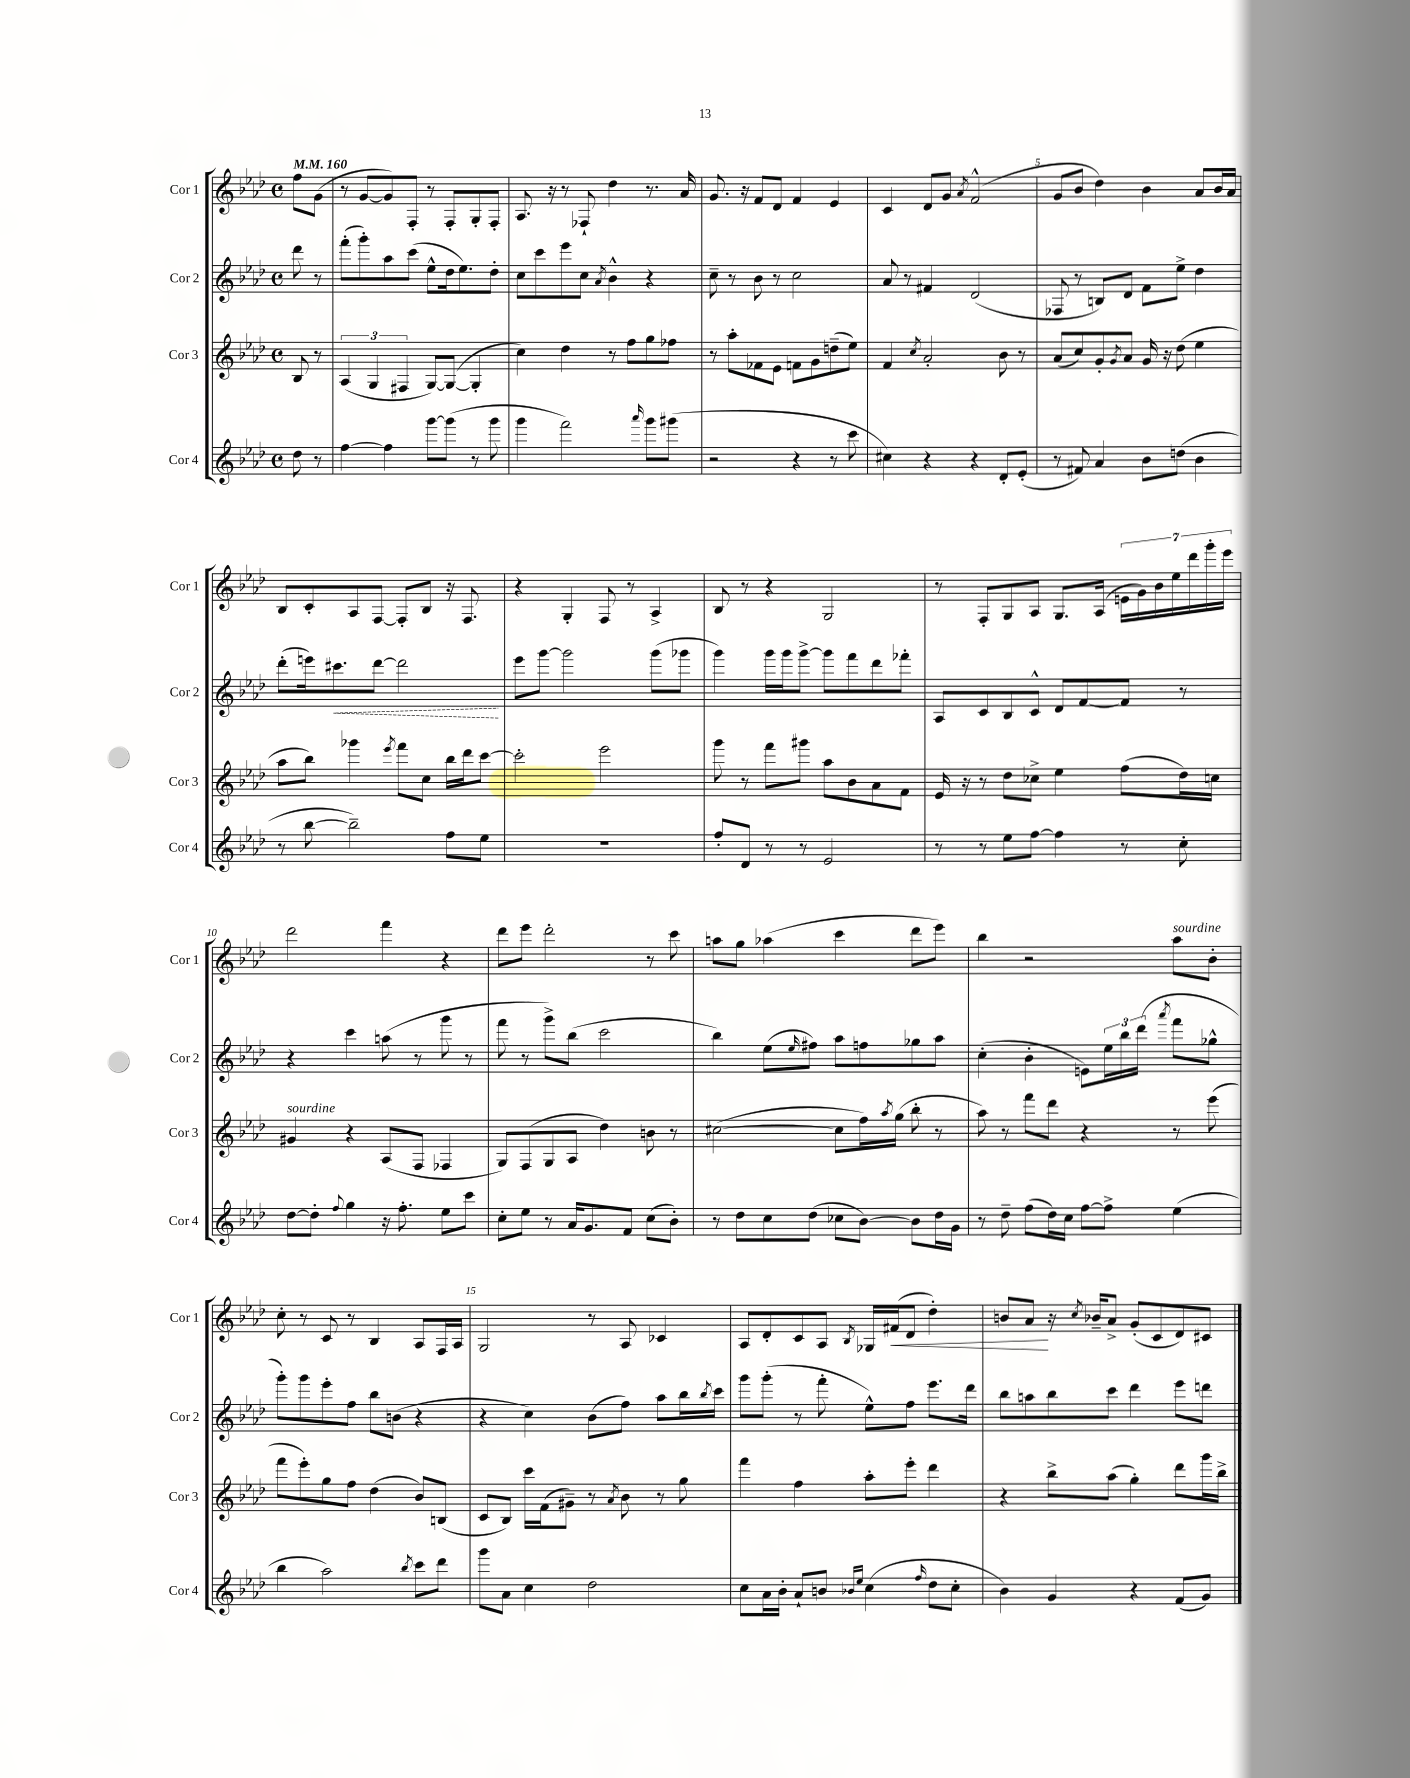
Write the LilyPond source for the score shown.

<<
\new StaffGroup <<
\new Staff = "s0" \with { instrumentName = "Cor 1" shortInstrumentName = "Cor 1" } {
    \clef treble \key aes \major \defaultTimeSignature \time 4/4 \partial 4 \tempo 4 = 160
    f''8 g'8( |
    r8 g'8~ g'8) f8-. r8 f8-. g8-. f8-. |
    aes8. r16 r8 fes8-! des''4 r8. aes'16 |
    g'8. r16 f'8 des'8 f'4 ees'4 |
    c'4 des'8 g'8 \acciaccatura { aes'8 } f'2-^( |
    g'8 bes'8 des''4) bes'4 aes'8 bes'16 aes'16 |
    bes8 c'8-. aes8 f8~ f8-. bes8 r16 f8. |
    r4 g4-. f8 r8 aes4-> |
    bes8 r8 r4 g2 |
    r8 f8-. g8 aes8 g8. aes16( \tuplet 7/4 { e'16 g'16) bes'16 ees''16 des'''16 g'''16-. ees'''16 } |
    des'''2 f'''4 r4 |
    des'''8 ees'''8 des'''2-. r8 c'''8 |
    a''8 g''8 aes''4( c'''4 des'''8 ees'''8) |
    bes''4 r2 aes''8^\markup { \italic "sourdine" } bes'8-. |
    c''8-. r8 c'8 r8 bes4 aes8 f16 aes16 |
    g2 r8 aes8 ces'4 |
    aes8 des'8-. c'8 aes8 \acciaccatura { bes8 } ges16 fis'16\<( des'8 des''4-.) |
    b'8 aes'8\! r16 \acciaccatura { c''8 } bes'16-- aes'8-> g'8-.( c'8 des'8) cis'8 \bar "|." |
}
\new Staff = "s1" \with { instrumentName = "Cor 2" shortInstrumentName = "Cor 2" } {
    \clef treble \key aes \major \defaultTimeSignature \time 4/4 \partial 4
    des'''8 r8 |
    f'''8-.( g'''8-.) aes''8 c'''8( ees''8-^ des''16 ees''8.) des''8-. |
    c''8 c'''8 ees'''8 c''8 \acciaccatura { aes'8 } bes'4-^ r4 |
    c''8-- r8 bes'8 r8 c''2 |
    aes'8 r8 fis'4 des'2( |
    fes8 r8 b8) des'8 f'8 ees''8-> des''4 |
    des'''8-.( e'''16) \once \override Hairpin.style = #'dashed-line cis'''8.\< des'''8~ des'''2\! |
    ees'''8 g'''8~ g'''2 g'''8( ges'''8 |
    g'''4) g'''16 g'''16 g'''8~-> g'''8 f'''8 des'''8 fes'''8-. |
    aes8 c'8 bes8 c'8-^ des'8 f'8~ f'8 r8 |
    r4 c'''4 a''8( r8 g'''8 r8 |
    f'''8 r8 g'''8->) bes''8( c'''2 |
    bes''4) ees''8( \grace { ees''16 } fis''8) aes''8 f''8 ges''8 aes''8 |
    c''4-.( bes'4-. e'8) \tuplet 3/2 { ees''16 bes''16 des'''16( } \acciaccatura { aes'''8 } f'''8 ges''8-^ |
    g'''8-.) g'''8 ees'''8-. f''8 bes''8 b'8( r4 |
    r4 c''4) bes'8( f''8) aes''8 bes''16 \acciaccatura { bes''8 } c'''16 |
    g'''8 g'''8-.( r8 f'''8-. ees''8-^) f''8 ees'''8. des'''16 |
    bes''8 a''8 bes''8 c'''8 des'''4 ees'''8 d'''8 \bar "|." |
}
\new Staff = "s2" \with { instrumentName = "Cor 3" shortInstrumentName = "Cor 3" } {
    \clef treble \key aes \major \defaultTimeSignature \time 4/4 \partial 4
    bes8 r8 |
    \tuplet 3/2 { aes4( g4 fis4 } g8~) g8~( g4-. |
    c''4) des''4 r8 f''8 g''8 fes''8 |
    r8 aes''8-. fes'8 ees'8 f'8 g'8 d''8--( ees''8) |
    f'4 \acciaccatura { c''8 } aes'2-. bes'8 r8 |
    aes'8( c''8) g'8-. \acciaccatura { g'8 } aes'8 g'16 r16 des''8( ees''4 |
    aes''8 bes''8) ges'''4 \acciaccatura { ees'''8 } f'''8 c''8 bes''16 des'''16 c'''8~ |
    c'''2-. ees'''2 |
    g'''8 r8 f'''8 gis'''8 aes''8 bes'8 aes'8 f'8 |
    ees'16 r16 r8 des''8 ces''8-> ees''4 f''8( des''16) c''16 |
    gis'4^\markup { \italic "sourdine" } r4 aes8( f8 fes4 |
    g8) f8( g8 aes8 des''4) b'8 r8 |
    cis''2~( cis''8 f''16) \acciaccatura { aes''8 } g''16( bes''8-. r8 |
    aes''8) r8 f'''8 des'''8 r4 r8 ees'''8( |
    f'''8 ees'''8-.) g''8 f''8 des''4( bes'8) b8( |
    c'8 bes8) c'''16 f'16( gis'8--) r8 \acciaccatura { aes'8 } bes'8 r8 g''8 |
    f'''4 f''4 aes''8-. ees'''8-. des'''4 |
    r4 bes''8-> aes''8( g''4-.) des'''8 g'''16 bes''16-> \bar "|." |
}
\new Staff = "s3" \with { instrumentName = "Cor 4" shortInstrumentName = "Cor 4" } {
    \clef treble \key aes \major \defaultTimeSignature \time 4/4 \partial 4
    des''8 r8 |
    f''4~ f''4 g'''8~ g'''8( r8 g'''8 |
    g'''4 f'''2) \grace { aes'''16 } g'''8 gis'''8( |
    r2 r4 r8 c'''8 |
    cis''4) r4 r4 des'8-. ees'8-.( |
    r8 fis'8) aes'4 bes'8 d''8( bes'4 |
    r8 bes''8~ bes''2--) f''8 ees''8 |
    R1 |
    f''8-. des'8 r8 r8 ees'2 |
    r8 r8 ees''8 f''8~ f''4 r8 c''8-. |
    des''8~ des''8-. \appoggiatura { f''8 } g''4 r16 f''8.-. ees''8 c'''8 |
    c''8-. ees''8 r8 aes'16 g'8. f'8 c''8( bes'8-.) |
    r8 des''8 c''8 des''8( ces''8 bes'8~) bes'8 des''16 g'16 |
    r8 des''8-- f''8( des''16) c''16 f''8~ f''8-> ees''4( |
    bes''4 aes''2) \acciaccatura { bes''8 } c'''8 des'''8 |
    g'''8 aes'8 c''4 des''2 |
    c''8 aes'16 bes'16-. aes'8-! b'8 \grace { bes'16 ees''16 } c''4( \grace { f''16 } des''8 c''8-. |
    bes'4) g'4 r4 f'8( g'8) \bar "|." |
}
>>
>>
\layout { \context { \Score \override BarNumber.break-visibility = ##(#f #t #t) barNumberVisibility = #(every-nth-bar-number-visible 5) } }
